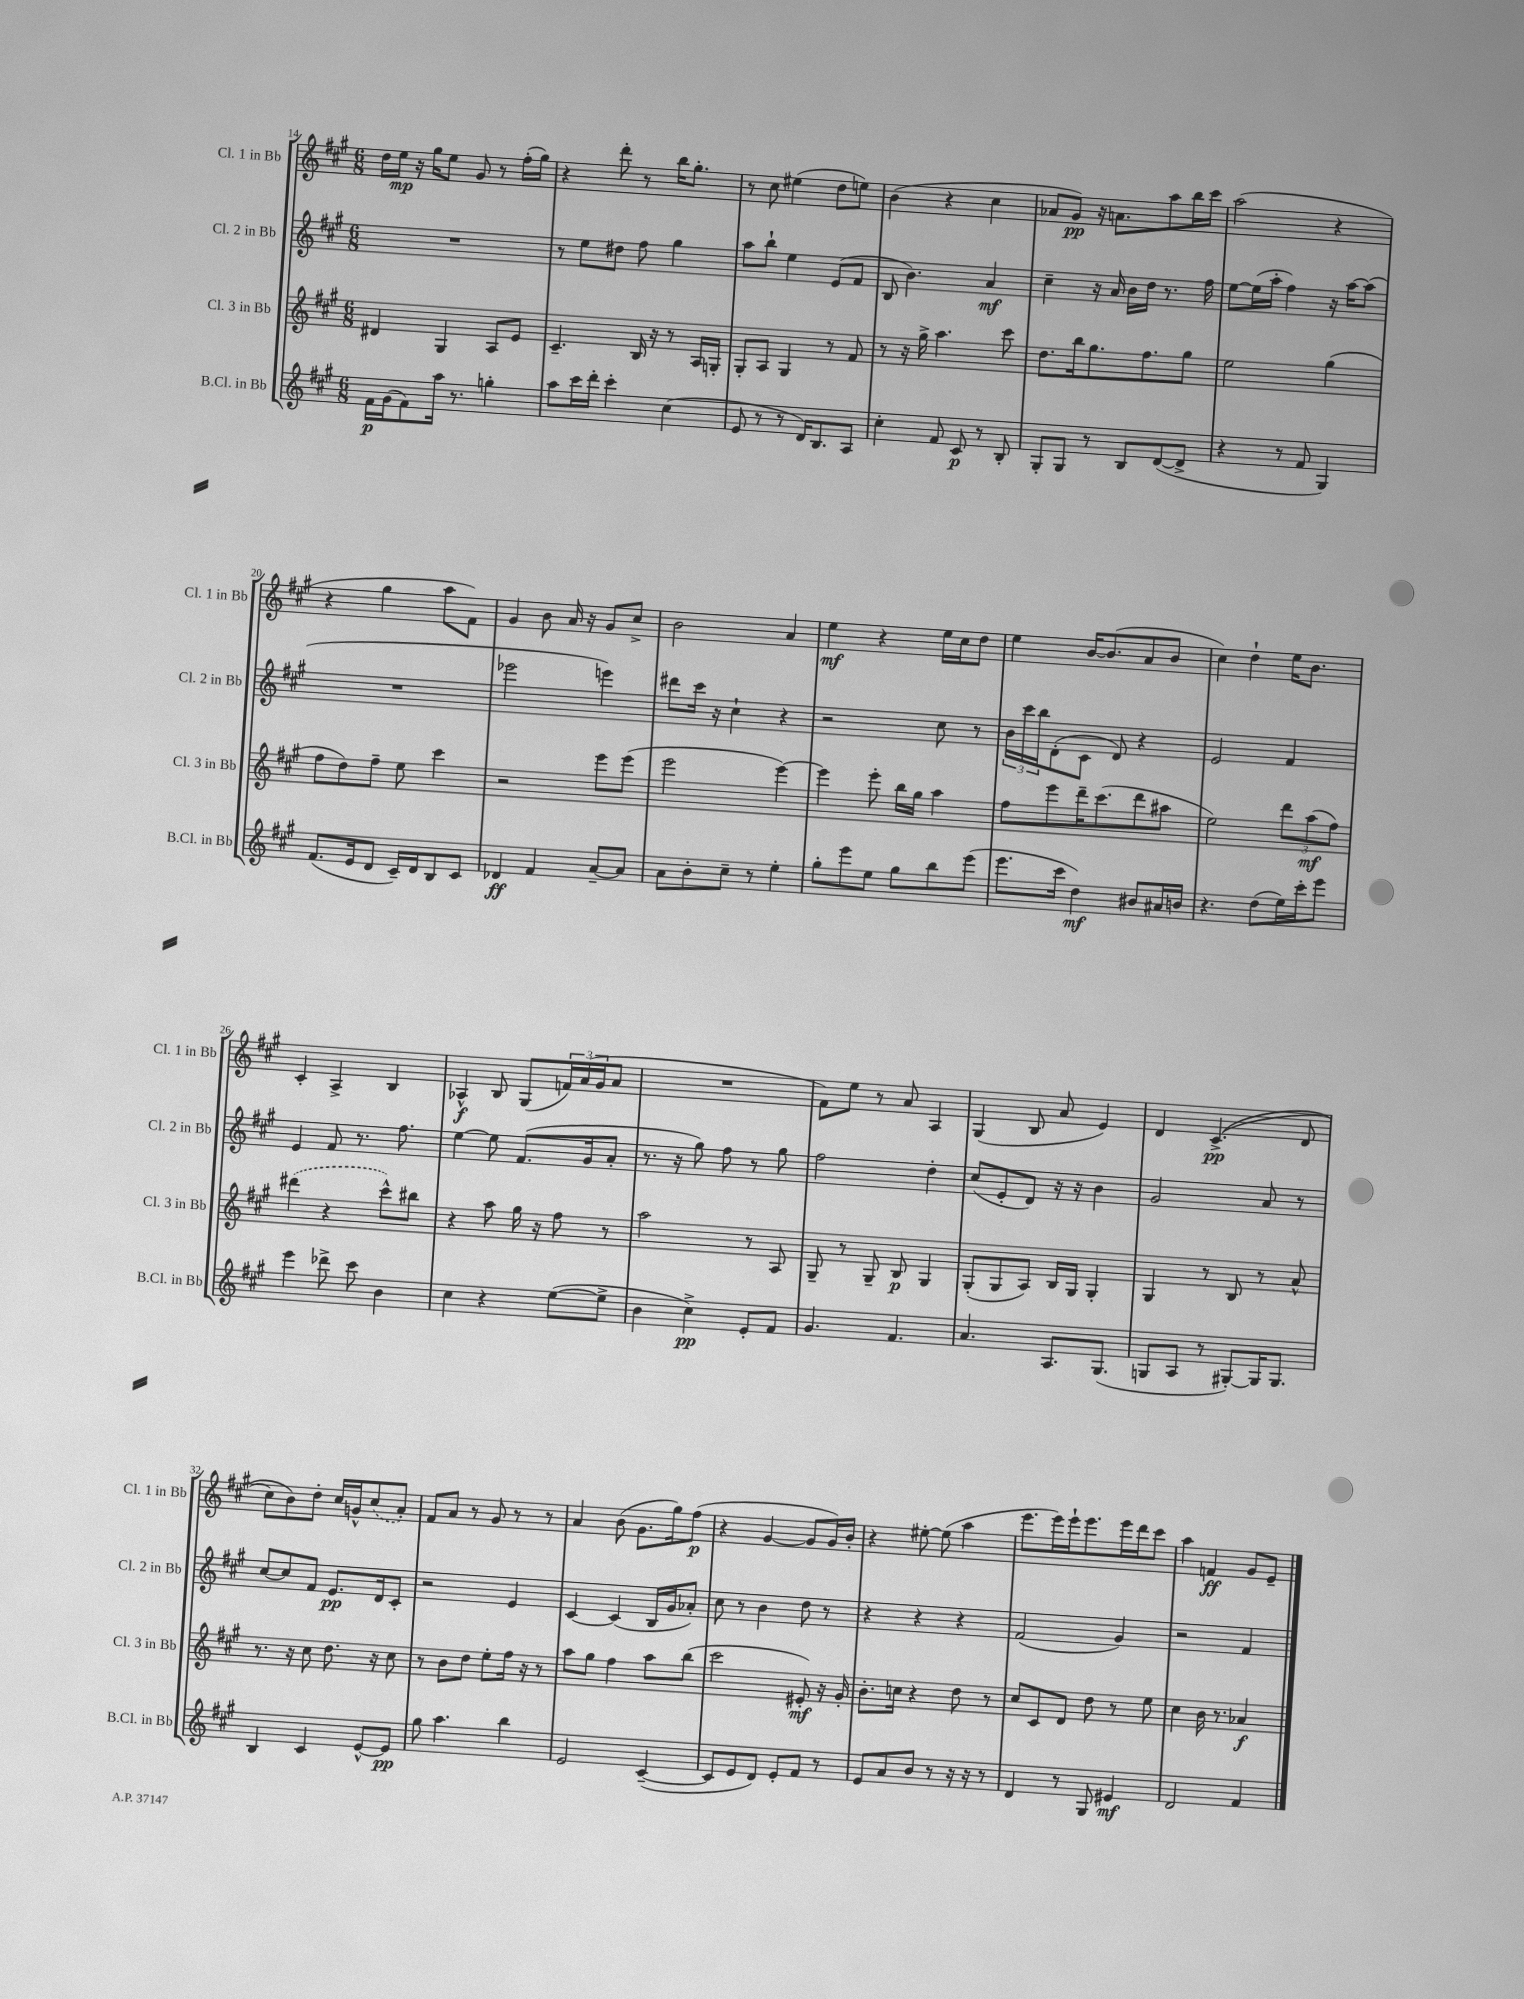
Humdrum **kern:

**kern	**dynam	**kern	**dynam	**kern	**dynam	**kern	**dynam
*part4	*part4	*part3	*part3	*part2	*part2	*part1	*part1
*staff4	*staff4	*staff3	*staff3	*staff2	*staff2	*staff1	*staff1
*I"B.Cl. in Bb	*	*I"Cl. 3 in Bb	*	*I"Cl. 2 in Bb	*	*I"Cl. 1 in Bb	*
*I'B.Cl. in Bb	*	*I'Cl. 3 in Bb	*	*I'Cl. 2 in Bb	*	*I'Cl. 1 in Bb	*
*clefG2	*	*clefG2	*	*clefG2	*	*clefG2	*
*k[f#c#g#]	*	*k[f#c#g#]	*	*k[f#c#g#]	*	*k[f#c#g#]	*
*M6/8	*	*M6/8	*	*M6/8	*	*M6/8	*
=14	=14	=14	=14	=14	=14	=14	=14
16f#\LL	p	4d#X/	.	2.r	.	16dd\LL	.
(16g#\J	.	.	.	.	.	16ee\JJ	mp
8f#\)	.	.	.	.	.	16r	.
.	.	.	.	.	.	16gg#\KL	.
16aa\Jk	.	4G#/	.	.	.	8ee\J	.
8.r	.	.	.	.	.	.	.
.	.	.	.	.	.	8g#/	.
4ggn'\	.	8A/L	.	.	.	8r	.
.	.	8e/J	.	.	.	(16ff#'\LL	.
.	.	.	.	.	.	16gg#\JJ)	.
=15	=15	=15	=15	=15	=15	=15	=15
8aa\L	.	4.c#~/	.	8r	.	4r	.
16ccc#\L	.	.	.	8ee\L	.	.	.
16ddd'\JJ	.	.	.	.	.	.	.
4ccc#'\	.	.	.	8dd#X\J	.	8ddd'\	.
.	.	16B/	.	8ff#\	.	8r	.
.	.	16r	.	.	.	.	.
(4cc#\	.	8r	.	4gg#\	.	16bb\KL	.
.	.	.	.	.	.	8.gg#'\J	.
.	.	16A/LL	.	.	.	.	.
.	.	16Gn'/JJ	.	.	.	.	.
=16	=16	=16	=16	=16	=16	=16	=16
8e/	.	8G#'/L	.	8aa\L	.	8r	.
8r	.	8A/J	.	8bb`\J	.	8cc#\	.
8r	.	4G#/	.	4ee\	.	(4ee#X\	.
16d/KL)	.	.	.	.	.	.	.
8.B/	.	.	.	.	.	.	.
.	.	8r	.	(8e/L	.	8dd\L	.
8A/J	.	8f#/	.	8f#/J	.	8een\J)	.
=17	=17	=17	=17	=17	=17	=17	=17
4cc#'\	.	8r	.	8B/	.	(4b\	.
.	.	16r	.	4.b\)	.	.	.
.	.	16gg#^\	.	.	.	.	.
8f#/	.	4.aa\	.	.	.	4r	.
8c#/	p	.	.	.	.	.	.
8r	.	.	.	4a/	mf	4cc#\	.
8B'/	.	8ccc#\	.	.	.	.	.
=18	=18	=18	=18	=18	=18	=18	=18
8G#'/L	.	8.dd\L	.	4cc#~\	.	8a-X/L	.
8G#/J	.	.	.	.	.	8g#/J)	pp
.	.	16bb\k	.	.	.	.	.
8r	.	8.gg#\	.	16r	.	16r	.
.	.	.	.	16a/	.	8.an\L	.
8B/L	.	.	.	16b\LL	.	.	.
.	.	8.ff#\	.	16dd\JJ	.	.	.
([8d/	.	.	.	8.r	.	8aa\	.
8d^/J]	.	8gg#\J	.	.	.	16bb\L	.
.	.	.	.	16ff#\	.	16ccc#\JJ	.
=19	=19	=19	=19	=19	=19	=19	=19
4r	.	2ee\	.	[8ee\L	.	(2aa\	.
.	.	.	.	(16ee\L]	.	.	.
.	.	.	.	16aa'\JJ	.	.	.
8r	.	.	.	4ff#\)	.	.	.
8f#/	.	.	.	.	.	.	.
4G#/)	.	(4gg#\	.	16r	.	4r	.
.	.	.	.	[16aa\KL	.	.	.
.	.	.	.	(8aa\J]	.	.	.
!!LO:LB:g=z
=20	=20	=20	=20	=20	=20	=20	=20
(8.f#/L	.	8ff#\L	.	2.r	.	4r	.
.	.	8dd\)	.	.	.	.	.
16e/k	.	.	.	.	.	.	.
8d/J	.	8ff#~\J	.	.	.	4gg#\	.
16c#~/LL)	.	8ee\	.	.	.	.	.
16d/J	.	.	.	.	.	.	.
8B/	.	4ccc#\	.	.	.	8aa\L	.
8c#/J	.	.	.	.	.	8f#\J)	.
=21	=21	=21	=21	=21	=21	=21	=21
4d-X/	ff	2r	.	2eee-X\	.	4g#/	.
4f#/	.	.	.	.	.	8b\	.
.	.	.	.	.	.	16a/	.
.	.	.	.	.	.	16r	.
[8a~/L	.	8eee\L	.	4eeen\)	.	8g#/L	.
8a/J]	.	(8eee\J	.	.	.	8cc#^/J	.
=22	=22	=22	=22	=22	=22	=22	=22
8a\L	.	2eee\	.	8ddd#X\L	.	2b\	.
8b'\	.	.	.	16ccc#\Jk	.	.	.
.	.	.	.	16r	.	.	.
8cc#~\J	.	.	.	4cc#`\	.	.	.
8r	.	.	.	.	.	.	.
4ee'\	.	[4eee\)	.	4r	.	4a/	.
=23	=23	=23	=23	=23	=23	=23	=23
8gg#'\L	.	4eee\]	.	2r	.	4ee\	mf
8eee\	.	.	.	.	.	.	.
8ee\J	.	8eee'\	.	.	.	4r	.
8gg#\L	.	16bb\LL	.	.	.	.	.
.	.	16gg#\JJ	.	.	.	.	.
8bb\	.	4aa\	.	8cc#\	.	16ee\LL	.
.	.	.	.	.	.	16cc#\J	.
(8eee\J	.	.	.	8r	.	8dd\J	.
=24	=24	=24	=24	=24	=24	=24	=24
8.eee\L	.	8ff#\L	.	24b\LL	.	4ee\	.
.	.	.	.	24ccc#\	.	.	.
.	.	.	.	24bb\J	.	.	.
.	.	8eee\	.	(8d'\	.	.	.
16ccc#\Jk	.	.	.	.	.	.	.
4dd\)	mf	16ddd~\K	.	8c#\J	.	[16b/KL	.
.	.	(8.ccc#\	.	.	.	(8.b/]	.
.	.	.	.	8d/)	.	.	.
8b#X/L	.	8ddd\	.	4r	.	8a/	.
16a#X/L	.	8aa#X\J	.	.	.	8b/J	.
16bn/JJ	.	.	.	.	.	.	.
=25	=25	=25	=25	=25	=25	=25	=25
4.r	.	2ee\)	.	2e/	.	4cc#\)	.
.	.	.	.	.	.	4dd`\	.
(8dd\L	.	.	.	.	.	.	.
16ee\L)	.	12ddd\L	.	4f#/	.	16ee\KL	.
16ccc#'\J	.	.	.	.	.	8.b\J	.
.	.	(12aa\	mf	.	.	.	.
8eee\J	.	.	.	.	.	.	.
.	.	12ff#\J)	.	.	.	.	.
!!LO:LB:g=z
=26	=26	=26	=26	=26	=26	=26	=26
4eee\	.	(4ddd#X\	.	4e/	.	4c#'/	.
8ddd-X^\	.	4r	.	8f#/	.	4A^/	.
8ccc#\	.	.	.	8.r	.	.	.
4b\	.	8ccc#^^\L)	.	.	.	4B/	.
.	.	.	.	8.ff#\	.	.	.
.	.	8bb#X\J	.	.	.	.	.
=27	=27	=27	=27	=27	=27	=27	=27
4cc#\	.	4r	.	[4ee\	.	4A-X^^/	f
4r	.	8aa\	.	8ee\]	.	8B/	.
.	.	16gg#\	.	(8.f#/L	.	(8G#/L	.
.	.	16r	.	.	.	.	.
([8ee\L	.	8ff#\	.	.	.	24fn/L)	.
.	.	.	.	.	.	(24a/	.
.	.	.	.	16g#/k	.	.	.
.	.	.	.	.	.	24g#/J	.
8ee^\J]	.	8r	.	8a'/J	.	8a/J	.
=28	=28	=28	=28	=28	=28	=28	=28
4b\	.	2aa\	.	8.r	.	2.r	.
.	.	.	.	16r	.	.	.
4cc#^\)	pp	.	.	8gg#\)	.	.	.
.	.	.	.	8ff#\	.	.	.
8e'/L	.	8r	.	8r	.	.	.
8f#/J	.	8A/	.	8gg#\	.	.	.
=29	=29	=29	=29	=29	=29	=29	=29
4.g#/	.	8G#~/	.	2ff#\	.	8f#\L)	.
.	.	8r	.	.	.	8ee\J	.
.	.	8G#~/	.	.	.	8r	.
4.f#/	.	8B/	p	.	.	8a/	.
.	.	4G#/	.	4dd'\	.	4A/	.
=30	=30	=30	=30	=30	=30	=30	=30
4.a/	.	(8G#'/L	.	(8cc#/L	.	(4G#/	.
.	.	8G#/	.	8e'/	.	.	.
.	.	8A/J)	.	8d/J)	.	8B/	.
8.A/L	.	16B/LL	.	16r	.	8a/	.
.	.	16G#/JJ	.	16r	.	.	.
.	.	4G#'/	.	4b\	.	4e/)	.
(8.G#/J	.	.	.	.	.	.	.
=31	=31	=31	=31	=31	=31	=31	=31
8Gn/L	.	4G#/	.	2g#/	.	4d/	.
8A/J	.	.	.	.	.	.	.
8r	.	8r	.	.	.	((4.c#^/	pp
[8G#X'/L)	.	8B/	.	.	.	.	.
16G#/K]	.	8r	.	8a/	.	.	.
8.G#/J	.	.	.	.	.	.	.
.	.	8a^^/	.	8r	.	8d/	.
!!LO:LB:g=z
=32	=32	=32	=32	=32	=32	=32	=32
4B/	.	8.r	.	[8cc#/L	.	8cc#\L)	.
.	.	.	.	8cc#/]	.	8b\)	.
.	.	16r	.	.	.	.	.
4c#/	.	8cc#\	.	8f#/J	.	8dd'\J	.
.	.	8.dd\	.	8.e/L	pp	16cc#/LL	.
.	.	.	.	.	.	16gn^^/J	.
[8e^^/L	.	.	.	.	.	(8cc#/	.
.	.	16r	.	16d/k	.	.	.
8e/J]	pp	8cc#\	.	8c#'/J	.	8a'/J)	.
=33	=33	=33	=33	=33	=33	=33	=33
8gg#\	.	8r	.	2r	.	8f#/L	.
4.aa\	.	8b\L	.	.	.	8a/J	.
.	.	8dd\J	.	.	.	8r	.
.	.	8ee'\L	.	.	.	8g#/	.
4bb\	.	16ff#\Jk	.	4e/	.	8r	.
.	.	16r	.	.	.	.	.
.	.	8r	.	.	.	8r	.
=34	=34	=34	=34	=34	=34	=34	=34
2e/	.	8aa\L	.	[4c#/	.	4a/	.
.	.	8gg#\J	.	.	.	.	.
.	.	4ff#\	.	(4c#/]	.	(8b\	.
.	.	.	.	.	.	8.g#\L	.
([4c#~/	.	8aa\L	.	16B/LL	.	.	.
.	.	.	.	16g#/J	.	16gg#\k)	.
.	.	(8bb\J	.	8a-X'/J)	.	(8ff#\J	p
=35	=35	=35	=35	=35	=35	=35	=35
8c#/L]	.	2ccc#\	.	8cc#\	.	4r	.
8e/	.	.	.	8r	.	.	.
8d/J)	.	.	.	4b\	.	[4g#/	.
8e'/L	.	.	.	.	.	.	.
8f#/J	.	8e#X'/)	mf	8dd\	.	8g#/L]	.
8r	.	16r	.	8r	.	16g#/L)	.
.	.	16g#'/	.	.	.	16b'/JJ	.
=36	=36	=36	=36	=36	=36	=36	=36
8e/L	.	8.b'\L	.	4r	.	4r	.
8a/	.	.	.	.	.	.	.
.	.	16ccn\Jk	.	.	.	.	.
8b/J	.	4r	.	4r	.	[8ee#X'\	.
8r	.	.	.	.	.	(8ee#\]	.
16r	.	8dd\	.	4r	.	4aa\	.
16r	.	.	.	.	.	.	.
8r	.	8r	.	.	.	.	.
=37	=37	=37	=37	=37	=37	=37	=37
4d/	.	8cc#/L	.	(2f#/	.	8.eee\L	.
.	.	8c#/	.	.	.	.	.
.	.	.	.	.	.	16eee\L)	.
8r	.	8d/J	.	.	.	16eee`\J	.
.	.	.	.	.	.	8.eee\	.
8G#/	.	8dd\	.	.	.	.	.
4e#X/	mf	8r	.	4g#/)	.	16eee\L	.
.	.	.	.	.	.	16ddd\J	.
.	.	8ee\	.	.	.	8ccc#\J	.
=38	=38	=38	=38	=38	=38	=38	=38
2d/	.	4cc#\	.	2r	.	4aa\	.
.	.	16b\	.	.	.	4fn/	ff
.	.	8.r	.	.	.	.	.
4f#/	.	4a-X/	f	4f#/	.	8g#/L	.
.	.	.	.	.	.	8e~/J	.
==	==	==	==	==	==	==	==
*-	*-	*-	*-	*-	*-	*-	*-
